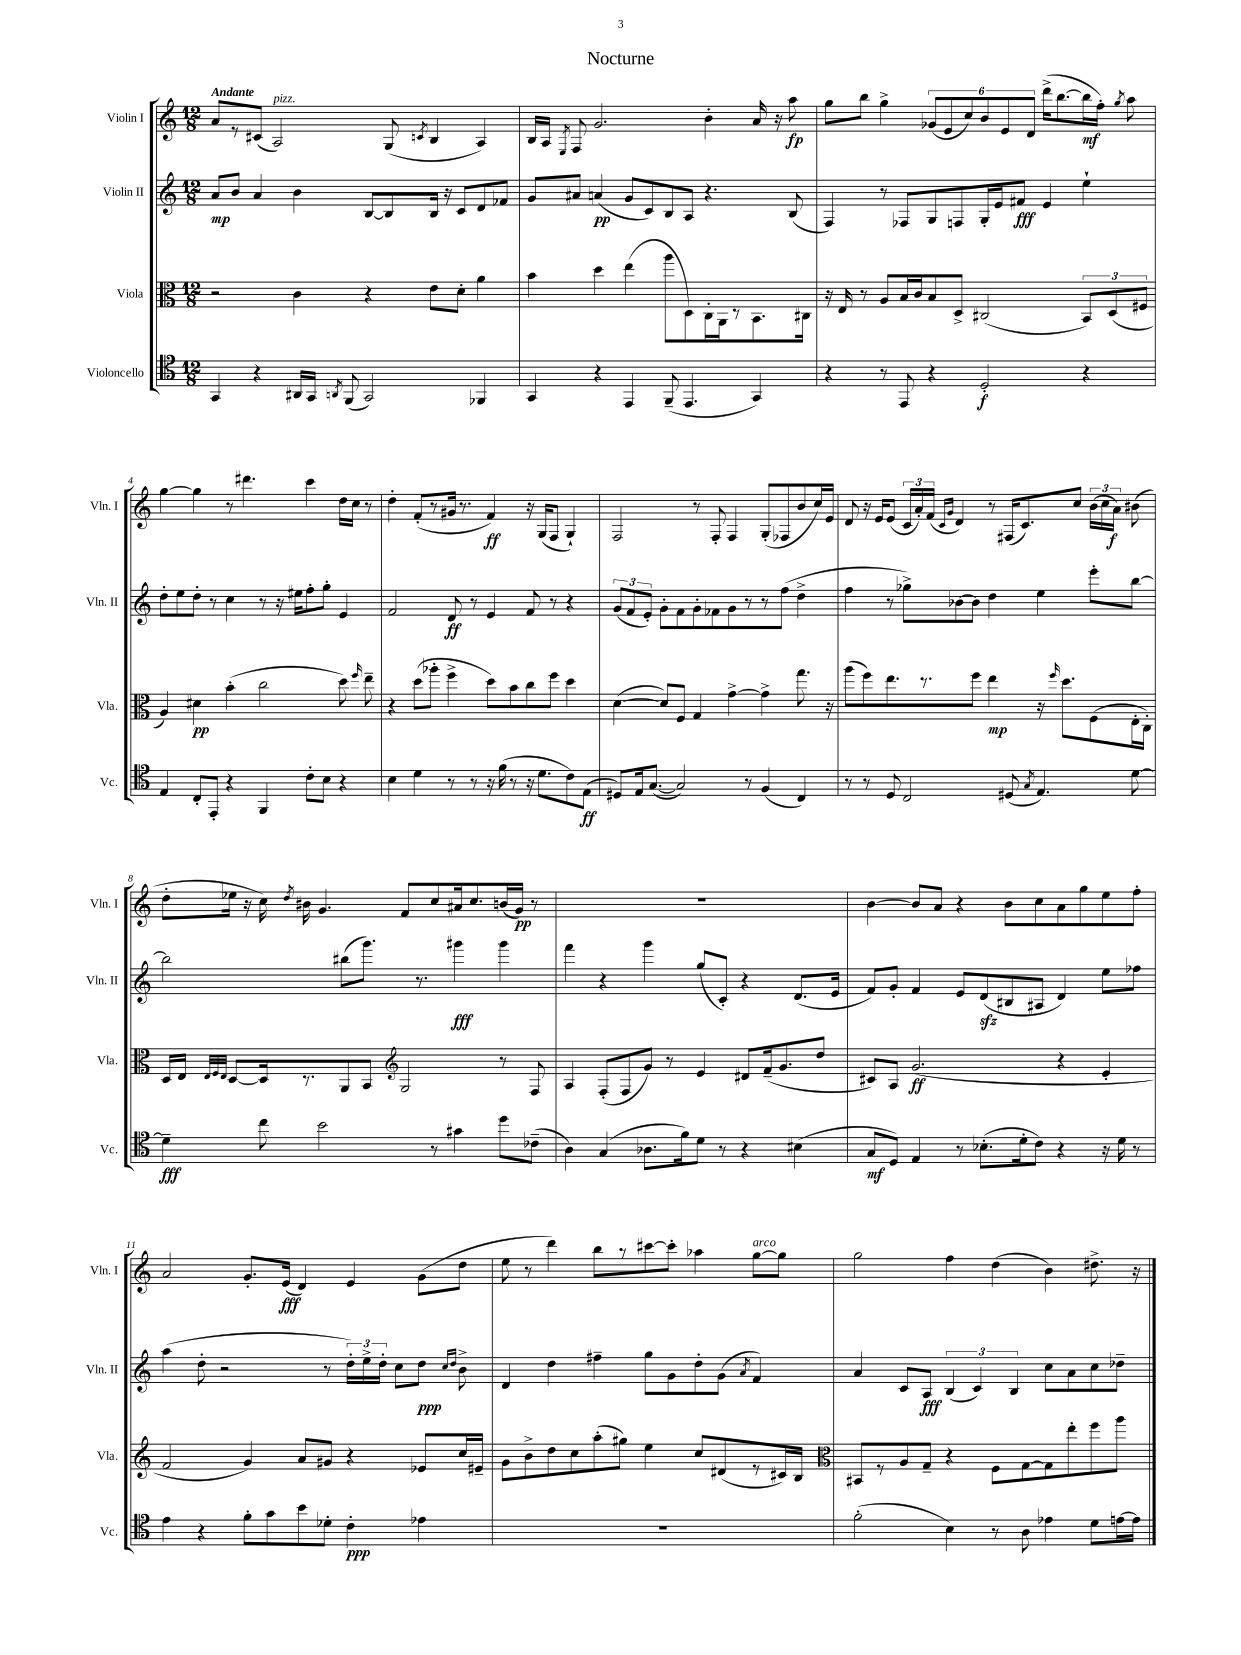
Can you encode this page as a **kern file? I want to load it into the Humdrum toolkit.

**kern	**kern	**kern	**kern
*staff4	*staff3	*staff2	*staff1
*clefC4	*clefC3	*clefG2	*clefG2
*k[]	*k[]	*k[]	*k[]
*M12/8	*M12/8	*M12/8	*M12/8
4GG	2r	8a	8a
.	.	8b	8r
4r	.	4a	(8c#
.	.	.	2A)
16AA#	4c	4b	.
16GG	.	.	.
8qAA	.	.	.
(8FF	.	.	.
2GG)	4r	[8B	.
.	.	8B]	(8G
.	.	.	8qc
.	8e	16B	4B
.	.	16r	.
.	8d'	8c	.
4FF-	4a	8d	4A)
.	.	8f-	.
=	=	=	=
4GG	4b	8g	16B
.	.	.	16A
.	.	.	8qE
.	.	8a#	8F
4r	4dd	(4a	2.g
4EE	(4ee	8g	.
.	.	8c)	.
(8FF~	8aa	8B	.
4.EE	8D)	8A	.
.	16C'	4.r	4b'
.	16AA	.	.
.	8r	.	.
4GG)	8.BB	.	16a
.	.	.	16r
.	.	(8B	8aa
.	16C#	.	.
=	=	=	=
4r	16r	4F)	8gg
.	16E	.	.
.	8r	.	8bb
8r	8A	8r	4gg^
8EE	16B	8F-	.
.	16c	.	.
4r	8B	8G	(12g-
.	.	.	12e
.	8D^	8F	.
.	.	.	12cc)
2D'	(2C#	16G'	12b
.	.	16e	.
.	.	.	12e
.	.	8f#	.
.	.	.	12d
.	.	4e	(16ddd^
.	.	.	[8.bb
4r	12BB)	4ee`	16bb]
.	.	.	16ff')
.	(12D	.	.
.	.	.	8qgg
.	.	.	8aa
.	12F#	.	.
=	=	=	=
4E	4A)	8dd'	[4gg
.	.	8ee	.
8C'	4d#	8dd'	4gg]
8EE'	.	8r	.
4r	(4b'	4cc	8r
.	.	.	4.ddd#
4FF	2cc	8r	.
.	.	16r	.
.	.	16ee#	.
8c'	.	8ff'	4ccc
8B	.	8gg'	.
4r	8dd)	4e	16dd
.	.	.	16cc
.	16qqff	.	.
.	8ee~	.	8r
=	=	=	=
4B	4r	2f	4dd'
4d	(8dd	.	(8f'
.	8aa-'	.	8r
8r	4ff^	8d	16g#
.	.	.	8.r
8r	.	8r	.
16r	8dd)	4e	4f)
(16f	.	.	.
8r	8b	.	.
16r	8cc	8f	16r
8.d	.	.	(16G
.	8ff	8r	8F
8c)	4dd	4r	4G`)
(8E	.	.	.
=	=	=	=
8D#)	([4d	(12g	2F
.	.	12f	.
16E	.	.	.
.	.	12e')	.
([8.G	.	.	.
.	8d])	8g'	.
2G])	8F	8f	.
.	4G	8g'	8r
.	.	8f-	8F'
.	[4g^	8g	4F
8r	.	8r	.
(4F	4g^]	8r	(8G'
.	.	(8ff	8F-
4C)	8.gg	4dd^	8b
.	.	.	16cc)
.	16r	.	16e
=	=	=	=
8r	(8aa	4ff	8d
8r	8ff)	.	16r
.	.	.	16e
8D	8.ee	8r	(8e
2C	.	8gg-^)	24c
.	.	.	24a')
.	8.r	.	.
.	.	.	(24f
.	.	.	16qqc
.	.	.	16qqg
.	.	[8b-	4d)
.	8ff	8b-]	.
.	4ee	4dd	8r
(8D#	.	.	(16F#
.	.	.	8.c)
8qG	.	.	.
4.E)	16r	4ee	.
.	16qqff	.	.
.	8.dd	.	.
.	.	.	8cc
.	(8F	8eee'	(24b
.	.	.	24cc
.	.	.	24a)
[8d	16E'	[8bb	(8b#
.	16C')	.	.
=	=	=	=
4d~]	16D	2bb]	8dd'
.	16E	.	.
.	32qqE	.	.
.	32qqF	.	.
.	32qqE	.	.
.	[8D	.	16ee-
.	.	.	16r
8cc	16D]	.	16cc)
.	.	.	8qdd
.	8.r	.	16b#
2b	.	.	4.g
.	8AA	(8bb#	.
.	8BB	8.ggg)	.
*	*clefG2	*	*
.	2G	.	8f
.	.	8.r	.
8r	.	.	8cc
4g#	.	4ggg#	16a#
.	.	.	8.cc
8dd	8r	4ggg#	(16b
.	.	.	16g)
(8c-~	8F	.	8r
=	=	=	=
4A)	4A	4fff	1.r
(4G	(8F'	4r	.
.	8F	.	.
8.A-	8g)	4ggg	.
.	8r	.	.
16f)	.	.	.
8d	4e	(8gg	.
8r	.	8c')	.
4r	8d#	4r	.
.	(16f~	.	.
.	8.g	.	.
(4B#	.	(8.d	.
.	8dd	.	.
.	.	16e	.
=	=	=	=
8G	8c#)	8f)	[4b
8D)	8A	8g'	.
4E	(2.g	4f	8b]
.	.	.	8a
8r	.	8e	4r
(8.B-'	.	(8d	.
.	.	8B#	8b
16d'	.	.	.
8c)	.	8A#	8cc
4r	4r	4d)	8a
.	.	.	8gg
16r	4e'	8ee	8ee
16d	.	.	.
8r	.	8ff-	8ff'
=	=	=	=
4e	2f	(4aa	2a
4r	.	8dd'	.
.	.	2r	.
8f'	4g)	.	8.g'
8g	.	.	.
.	.	.	(16e
8b	8a	.	4d)
8d-'	8g#	8r	.
4c'	4r	24dd')	4e
.	.	24ee^	.
.	.	24dd'	.
.	.	8cc	.
4e-	8e-	8dd	(8g
.	.	16qqcc	.
.	.	16qqdd	.
.	16cc	8b^	8dd
.	16e#~	.	.
=	=	=	=
1.r	8g	4d	8ee
.	8b^	.	8r
.	8dd	4dd	4ddd)
.	8cc	.	.
.	(8aa'	4ff#~	8bb
.	8gg#)	.	8r
.	4ee	8gg	[8ccc#
.	.	8g	8ccc#']
.	8cc	8dd'	4aa-
.	(8d#	(8g	.
.	.	8qa	.
.	8r	4f)	[8gg
.	16c#)	.	8gg]
.	16B	.	.
=	=	=	=
*	*clefC3	*	*
(2f'	8BB#	4a	2gg
.	8r	.	.
.	8A	8c	.
.	8G~	8A	.
4B)	4r	(6B	4ff
.	.	6c)	.
8r	8F	.	(4dd
.	.	6B	.
8A	[8G	.	.
4e-	8G]	8cc	4b)
.	8ee'	8a	.
8d	8ff	8cc	8.dd#^
[16e	8aa	8dd-~	.
16e]	.	.	16r
==	==	==	==
*-	*-	*-	*-
